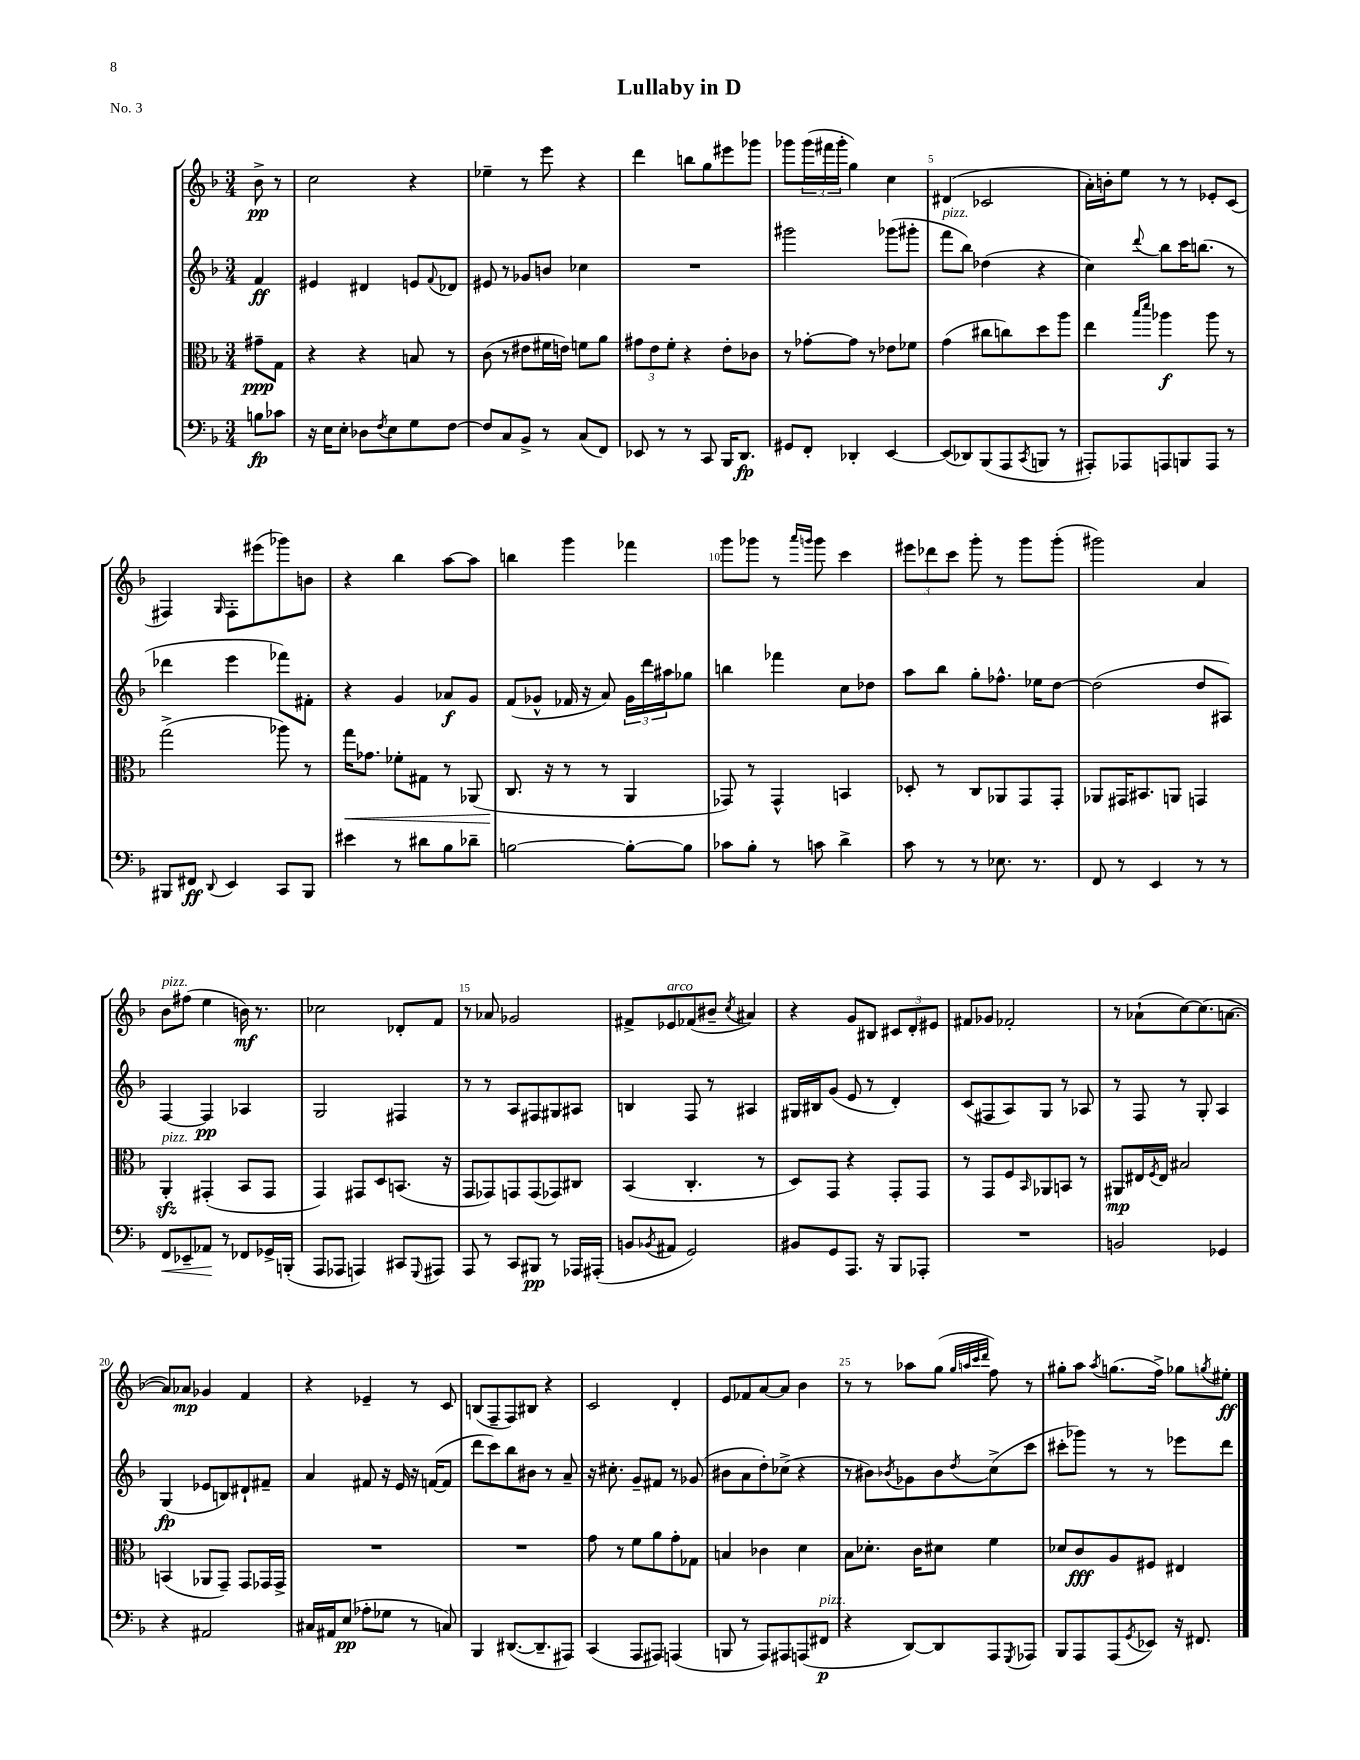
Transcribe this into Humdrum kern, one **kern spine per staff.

**kern	**dynam	**kern	**dynam	**kern	**dynam	**kern	**dynam
*part4	*part4	*part3	*part3	*part2	*part2	*part1	*part1
*staff4	*staff4	*staff3	*staff3	*staff2	*staff2	*staff1	*staff1
*clefF4	*	*clefC3	*	*clefG2	*	*clefG2	*
*k[b-]	*	*k[b-]	*	*k[b-]	*	*k[b-]	*
*M3/4	*	*M3/4	*	*M3/4	*	*M3/4	*
=	=	=	=	=	=	=	=
8Bn\L	fp	8g#X~\L	ppp	4f/	ff	8b-^\	pp
8c-X\J	.	8G\J	.	.	.	8r	.
=1	=1	=1	=1	=1	=1	=1	=1
16r	.	4r	.	4e#X/	.	2cc\	.
16E\KL	.	.	.	.	.	.	.
8E'\J	.	.	.	.	.	.	.
8D-X\L	.	4r	.	4d#X/	.	.	.
8qF/	.	.	.	.	.	.	.
8E\	.	.	.	.	.	.	.
8G\	.	8Bn/	.	8en/L	.	4r	.
.	.	.	.	8qqf/	.	.	.
[8F\J	.	8r	.	8d-X/J	.	.	.
=2	=2	=2	=2	=2	=2	=2	=2
8F/L]	.	(8c\	.	8e#X/	.	4ee-X~\	.
8C/	.	8r	.	8r	.	.	.
8BB-^/J	.	8e#X\L	.	8g-X/L	.	8r	.
8r	.	16f#X\L	.	8bn/J	.	8eee\	.
.	.	16en\JJ)	.	.	.	.	.
(8C/L	.	8fn\L	.	4cc-X\	.	4r	.
8FF/J)	.	8a\J	.	.	.	.	.
=3	=3	=3	=3	=3	=3	=3	=3
8EE-X/	.	12g#X\L	.	2.r	.	4ddd\	.
.	.	12e\	.	.	.	.	.
8r	.	.	.	.	.	.	.
.	.	12f'\J	.	.	.	.	.
8r	.	4r	.	.	.	8bbn\L	.
8CC/	.	.	.	.	.	8gg\	.
16BBB-/KL	.	8e'\L	.	.	.	8eee#X\	.
8.DD/J	fp	.	.	.	.	.	.
.	.	8c-X\J	.	.	.	8ggg-X\J	.
=4	=4	=4	=4	=4	=4	=4	=4
8GG#X/L	.	8r	.	2ggg#X\	.	8ggg-X\L	.
8FF'/J	.	[8g-X'\L	.	.	.	(24ggg-\L	.
.	.	.	.	.	.	24fff#X\	.
.	.	.	.	.	.	24ggg-'\JJ	.
4DD-X'/	.	8g-\J]	.	.	.	4gg\)	.
.	.	8r	.	.	.	.	.
[4EE/	.	8e-X\L	.	(8ggg-X\L	.	4cc\	.
.	.	8f-X\J	.	8ggg#X'\J	.	.	.
=5	=5	=5	=5	=5	=5	=5	=5
!	!	!	!	!LO:TX:a:i:t=pizz.	!	!	!
(8EE/L]	.	(4g\	.	8fff\L	.	(4d#X/	.
8DD-X/)	.	.	.	8bb-\J)	.	.	.
(8BBB-/	.	8cc#X\L	.	(4dd-X\	.	2c-X/	.
8AAA/	.	8ccn\)	.	.	.	.	.
8qCC/	.	.	.	.	.	.	.
8BBBn/J	.	8dd\	.	4r	.	.	.
8r	.	8aa\J	.	.	.	.	.
=6	=6	=6	=6	=6	=6	=6	=6
8AAA#X'/L)	.	4ee\	.	4cc\)	.	16a'\LL)	.
.	.	.	.	.	.	16bn'\J	.
8AAA-X/	.	.	.	.	.	8ee\J	.
.	.	16qqbb-/LL	.	.	.	.	.
.	.	16qqddd/JJ	.	8qqddd/	.	.	.
8AAAn/	.	4aa-X\	f	8bb-\L	.	8r	.
8BBBn/	.	.	.	16ccc\K	.	8r	.
.	.	.	.	(8.bbn\J	.	.	.
8AAA/J	.	8aa-\	.	.	.	8e-X'/L	.
8r	.	8r	.	8r	.	(8c/J	.
!!LO:LB:g=z
=7	=7	=7	=7	=7	=7	=7	=7
8BBB#X/L	.	(2gg^\	.	4ddd-X\	.	4F#X/)	.
8FF#X/J	ff	.	.	.	.	.	.
8qqDD/	.	.	.	.	.	16qqG/	.
4EE/	.	.	.	4eee\	.	8F#'\L	.
.	.	.	.	.	.	(8eee#X\	.
8CC/L	.	8aa-X\)	.	8fff-X\L)	.	8ggg-X\)	.
8BBB#/J	.	8r	.	8f#X'\J	.	8bn\J	.
=8	=8	=8	=8	=8	=8	=8	=8
!	!	!	!LO:HP:b	!	!	!	!
4e#X\	.	16gg\KL	<	4r	.	4r	.
.	.	8.g-X\J	.	.	.	.	.
8r	.	8f-X'\L	.	4g/	.	4bb-\	.
8d#X\L	.	8G#X\J	.	.	.	.	.
8B-\	.	8r	.	8a-X/L	f	[8aa\L	.
8d-X~\J	.	(8AA-X/	.	8g/J	.	8aa\J]	.
=9	=9	=9	=9	=9	=9	=9	=9
[2Bn\	.	8.C/	.	(8f/L	.	4bbn\	.
.	.	.	.	8g-X^^/J	.	.	.
.	.	16r	[	.	.	.	.
.	.	8r	.	16f-X/	.	4ggg\	.
.	.	.	.	16r	.	.	.
.	.	8r	.	8a/)	.	.	.
8B'\L_	.	4AA/	.	24g-\LL	.	4fff-X\	.
.	.	.	.	24ddd\	.	.	.
.	.	.	.	24aa#X\J	.	.	.
8B\J]	.	.	.	8gg-X\J	.	.	.
=10	=10	=10	=10	=10	=10	=10	=10
8c-X\L	.	8GG-X/)	.	4bbn\	.	8ggg\L	.
8B-'\J	.	8r	.	.	.	8ggg-X\J	.
8r	.	4GG-^^/	.	4fff-X\	.	8r	.
.	.	.	.	.	.	16qqaaa/LL	.
.	.	.	.	.	.	16qqgggn/JJ	.
8cn\	.	.	.	.	.	8ggg\	.
4d^\	.	4BBn/	.	8cc\L	.	4ccc\	.
.	.	.	.	8dd-X\J	.	.	.
=11	=11	=11	=11	=11	=11	=11	=11
8c\	.	8D-X'/	.	8aa\L	.	12eee#X\L	.
.	.	.	.	.	.	12ddd-X\	.
8r	.	8r	.	8bb-\J	.	.	.
.	.	.	.	.	.	12ccc\J	.
8r	.	8C/L	.	8gg'\L	.	8ggg'\	.
8.E-X\	.	8AA-X/	.	8.ff-X^^\J	.	8r	.
.	.	8GG/	.	.	.	8ggg\L	.
8.r	.	.	.	16ee-X\KL	.	.	.
.	.	8GG'/J	.	[8dd\J	.	(8ggg'\J	.
=12	=12	=12	=12	=12	=12	=12	=12
8FF/	.	8AA-X/L	.	(2dd\]	.	2ggg#X\)	.
8r	.	16GG#X/K	.	.	.	.	.
.	.	8.BB#X/	.	.	.	.	.
4EE/	.	.	.	.	.	.	.
.	.	8AAn/J	.	.	.	.	.
8r	.	4GGn/	.	8dd/L	.	4a/	.
8r	.	.	.	8A#X/J)	.	.	.
!!LO:LB:g=z
=13	=13	=13	=13	=13	=13	=13	=13
!	!	!	!	!	!	!LO:TX:a:i:t=pizz.	!
!	!	!LO:TX:a:i:t=pizz.	!	!	!	!	!
!	!LO:HP:b	!	!	!	!	!	!
8FF/L	<	4AAzz'/	.	[4F/	.	8b-\L	.
8EE-X~/	.	.	.	.	.	(8ff#X\J	.
8AA-X/J	.	(4GG#X'/	.	4F/]	pp	4ee\	.
8r	[	.	.	.	.	.	.
8FF-X/L	.	8BB-/L	.	4A-X/	.	16bn\)	mf
.	.	.	.	.	.	8.r	.
16GG-X^/L	.	8GG#/J	.	.	.	.	.
(16BBBn'/JJ	.	.	.	.	.	.	.
=14	=14	=14	=14	=14	=14	=14	=14
8AAA/L	.	4GG/)	.	2G/	.	2cc-X\	.
8AAA-X/J	.	.	.	.	.	.	.
4AAAn/)	.	8GG#X/L	.	.	.	.	.
.	.	8D/	.	.	.	.	.
8CC#X/L	.	(8.BBn/J	.	4F#X/	.	8d-X'/L	.
8qqGGG/	.	.	.	.	.	.	.
8AAA#X/J	.	.	.	.	.	8f/J	.
.	.	16r	.	.	.	.	.
=15	=15	=15	=15	=15	=15	=15	=15
8AAA/	.	8GG/L	.	8r	.	8r	.
8r	.	8GG-X/)	.	8r	.	8a-X/	.
8CC/L	.	8GGn/	.	8A/L	.	2g-X/	.
8BBB#X/J	pp	(8GG/	.	8F#X/	.	.	.
8r	.	8GG-X/)	.	8G#X/	.	.	.
16AAA-X/LL	.	8C#X/J	.	8A#X/J	.	.	.
(16AAA#X'/JJ	.	.	.	.	.	.	.
=16	=16	=16	=16	=16	=16	=16	=16
8BBn/L	.	(4BB-/	.	4Bn/	.	8f#X^/L	.
8qBB-X/	.	.	.	.	.	.	.
!	!	!	!	!	!	!LO:TX:a:i:t=arco	!
8AA#X/J	.	.	.	.	.	8e-X/	.
2GG/)	.	4.C'/	.	8F/	.	(8f-X/	.
.	.	.	.	8r	.	8b#X~/J	.
.	.	.	.	.	.	8qcc/	.
.	.	.	.	4A#X/	.	4a#X/)	.
.	.	8r	.	.	.	.	.
=17	=17	=17	=17	=17	=17	=17	=17
8BB#X/L	.	8D/L)	.	16G#X/LL	.	4r	.
.	.	.	.	16B#X/J	.	.	.
8GG/	.	8GG/J	.	(8g/J	.	.	.
8.AAA/J	.	4r	.	8e/	.	8g/L	.
.	.	.	.	8r	.	8B#X/J	.
16r	.	.	.	.	.	.	.
8BBB-/L	.	8GG'/L	.	4d'/)	.	12c#X/L	.
.	.	.	.	.	.	12d'/	.
8AAA-X'/J	.	8GG/J	.	.	.	.	.
.	.	.	.	.	.	12e#X/J	.
=18	=18	=18	=18	=18	=18	=18	=18
2.r	.	8r	.	(8c/L	.	8f#X/L	.
.	.	8GG/L	.	8F#X/	.	8g-X/J	.
.	.	8F/	.	8A/)	.	2f-X'/	.
.	.	16qqBB-/	.	.	.	.	.
.	.	8AA-X/	.	8G/J	.	.	.
.	.	8BBn/J	.	8r	.	.	.
.	.	8r	.	8A-X/	.	.	.
=19	=19	=19	=19	=19	=19	=19	=19
2BBn/	.	8AA#X/L	mp	8r	.	8r	.
.	.	16E#X/L	.	8F/	.	(8a-X`\L	.
.	.	8qF/	.	.	.	.	.
.	.	16E#/JJ	.	.	.	.	.
.	.	2B#X/	.	8r	.	[8cc\)	.
.	.	.	.	8G'/	.	(8.cc\]	.
4GG-X/	.	.	.	4A/	.	.	.
.	.	.	.	.	.	[8.an\J	.
!!LO:LB:g=z
=20	=20	=20	=20	=20	=20	=20	=20
4r	.	(4BBn/	.	(4G/	fp	8a/L])	.
.	.	.	.	.	.	8a-X/J	mp
2AA#X/	.	8AA-X/L	.	8e-X/L	.	4g-X/	.
.	.	8GG~/J)	.	8Bn/)	.	.	.
.	.	8GG/L	.	8d#X`/	.	4f/	.
.	.	16GG-X/L	.	8f#X~/J	.	.	.
.	.	16GG-^/JJ	.	.	.	.	.
=21	=21	=21	=21	=21	=21	=21	=21
16C#X/LL	.	2.r	.	4a/	.	4r	.
16AA#X/J	.	.	.	.	.	.	.
(8E/J	pp	.	.	.	.	.	.
8A-X'\L	.	.	.	8f#X/	.	4e-X~/	.
8G-X\J	.	.	.	16r	.	.	.
.	.	.	.	16e/	.	.	.
8r	.	.	.	16r	.	8r	.
.	.	.	.	([16fn/KL	.	.	.
8Cn/)	.	.	.	8f/J]	.	8c/	.
=22	=22	=22	=22	=22	=22	=22	=22
4BBB-/	.	2.r	.	8ddd\L	.	(8Bn/L	.
.	.	.	.	8ccc\)	.	8F~/	.
([8.DD#X/L	.	.	.	8bb-\	.	8F/)	.
.	.	.	.	8b#X\J	.	8B#X/J	.
8.DD#~/]	.	.	.	.	.	.	.
.	.	.	.	8r	.	4r	.
8AAA#X/J)	.	.	.	8a~/	.	.	.
=23	=23	=23	=23	=23	=23	=23	=23
(4CC/	.	8g\	.	16r	.	2c/	.
.	.	.	.	8.cc#X'\	.	.	.
.	.	8r	.	.	.	.	.
8AAA/L	.	8f\L	.	8g~/L	.	.	.
8AAA#X/J)	.	8a\	.	8f#X/J	.	.	.
(4AAAn/	.	8g'\	.	8r	.	4d'/	.
.	.	8G-X\J	.	(8g-X/	.	.	.
=24	=24	=24	=24	=24	=24	=24	=24
8BBBn/	.	4Bn/	.	8b#X\L	.	8e/L	.
8r	.	.	.	8a\	.	8f-X/	.
8AAA/L)	.	4c-X\	.	8dd'\)	.	[8a/	.
8AAA#X/	.	.	.	(8cc-X^\J	.	8a/J]	.
(8AAAn/	.	4d\	.	4r	.	4b-\	.
!LO:TX:a:i:t=pizz.	!	!	!	!	!	!	!
8FF#X/J	p	.	.	.	.	.	.
=25	=25	=25	=25	=25	=25	=25	=25
4r	.	8B-\L	.	8r	.	8r	.
.	.	8.d-X'\J	.	8b#X\L)	.	8r	.
.	.	.	.	8qb-X/	.	.	.
[8DD/L)	.	.	.	8g-X\	.	8aa-X\L	.
.	.	16c\KL	.	.	.	.	.
8DD/]	.	8d#X\J	.	8b-\	.	(8gg\J	.
.	.	.	.	.	.	32qqgg/LLL	.
.	.	.	.	.	.	32qqaan/	.
.	.	.	.	.	.	32qqccc/	.
.	.	.	.	8qdd/	.	32qqddd/JJJ	.
8AAA/	.	4f\	.	(8cc^\	.	8ff\)	.
8qGGG/	.	.	.	.	.	.	.
8AAA-X/J	.	.	.	8ccc\J	.	8r	.
=26	=26	=26	=26	=26	=26	=26	=26
8BBB-/L	.	8d-X/L	.	8ccc#X'\L	.	8gg#X'\L	.
8AAA/	.	8c/	fff	8ggg-X\J)	.	8aa\J	.
.	.	.	.	.	.	8qaa/	.
(8AAA/	.	8A/	.	8r	.	(8.ggn\L	.
8qGG/	.	.	.	.	.	.	.
8EE-X/J)	.	8F#X/J	.	8r	.	.	.
.	.	.	.	.	.	16ff^\Jk)	.
16r	.	4E#X/	.	8eee-X\L	.	8gg-X\L	.
8.FF#X/	.	.	.	.	.	.	.
.	.	.	.	.	.	8qggn/	.
.	.	.	.	8ddd\J	.	8ee#X'\J	ff
==	==	==	==	==	==	==	==
*-	*-	*-	*-	*-	*-	*-	*-
